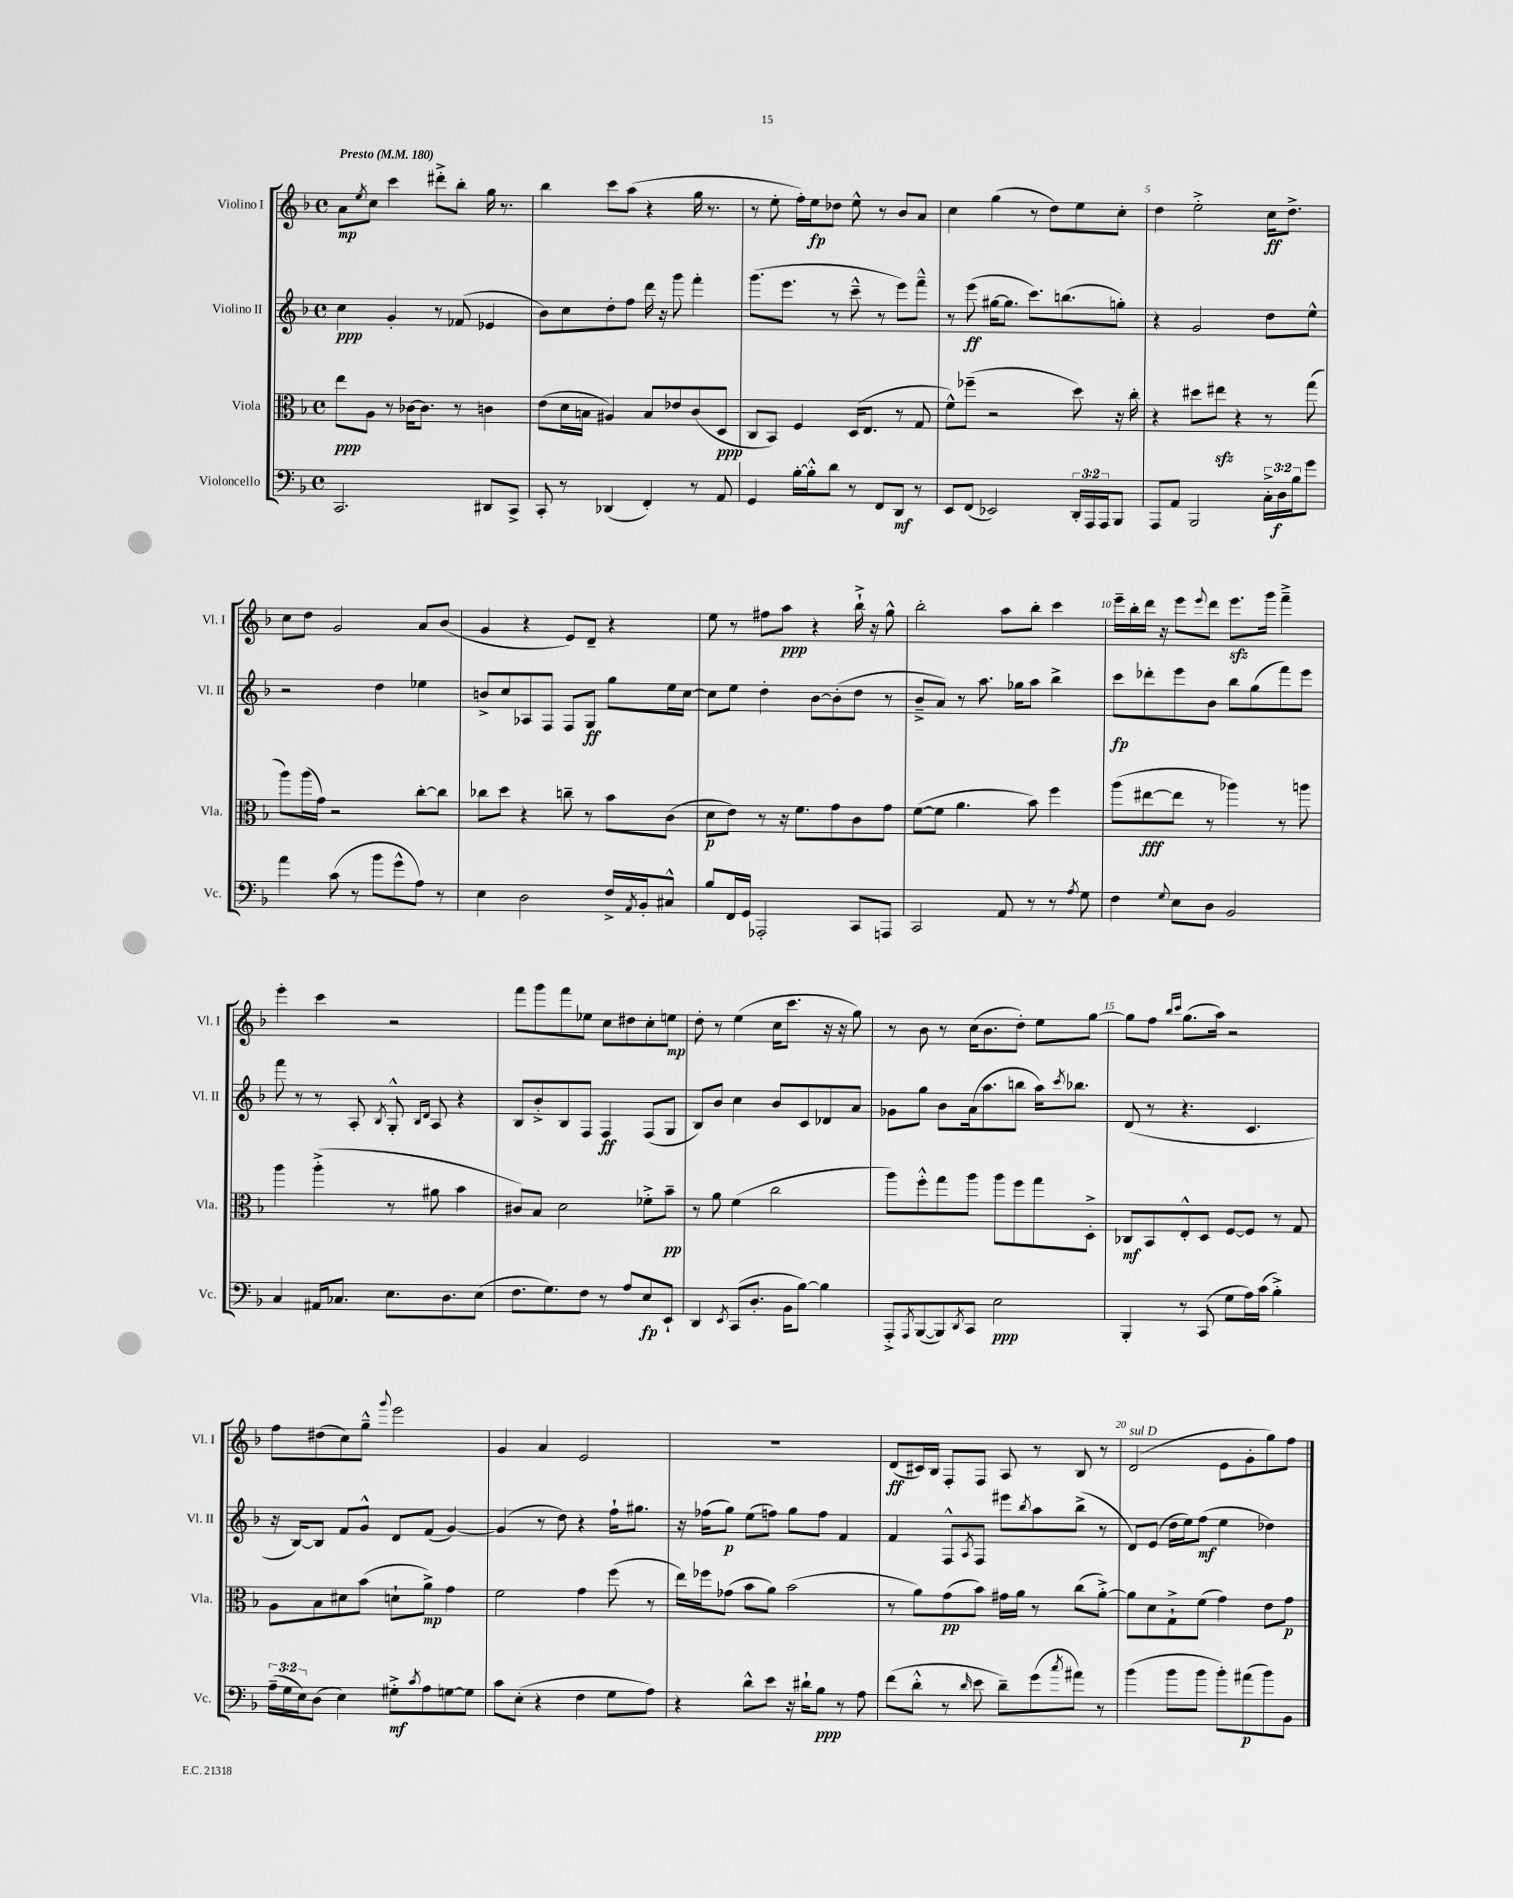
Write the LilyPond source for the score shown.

<<
\new StaffGroup <<
\new Staff = "s0" \with { instrumentName = "Violino I" shortInstrumentName = "Vl. I" } {
    \clef treble \key f \major \defaultTimeSignature \time 4/4 \tempo "Presto" 4 = 180
    a'8\mp \acciaccatura { e''8 } c''8 c'''4 dis'''8-.-> bes''8-. g''16 r8. |
    bes''4 c'''8 a''8( r4 g''16 r8. |
    r8 e''8-. f''16-.) e''16\fp des''8 e''8-^ r8 bes'8 a'8 |
    c''4 g''4( r8 d''8) e''8 c''8-. |
    d''4 e''2-.-> c''16\ff d''8.-> |
    c''8 d''8 g'2 a'8 bes'8( |
    g'4 r4 e'8) d'8-- r4 |
    e''8 r8 fis''8 a''8\ppp r4 bes''16-!-> r16 g''8-^ |
    bes''2-. a''8 bes''8-. c'''4 |
    e'''16-- bes''16-. d'''16 r16 e'''8 \appoggiatura { e'''8 } d'''8 e'''8.\sfz g'''16 f'''4---> |
    e'''4-. c'''4 r2 |
    f'''8 g'''8 f'''8 ees''8 c''8 dis''8 c''8-. e''8\mp |
    d''8-. r8 e''4( c''16 c'''8. r16 r16 g''8) |
    r8 bes'8 r8 c''16( bes'8. d''8-.) e''8 g''8~ |
    g''8 f''8 \grace { bes''16 c'''16 } g''8.( a''16) r2 |
    f''8 dis''8( c''8) g''8---^ \appoggiatura { g'''8 } e'''2 |
    g'4 a'4 e'2 |
    R1 |
    d'8\ff( cis'16) bes16 f8-. f8 a8 r8 bes8 r8 |
    d'2^\markup { \italic "sul D" }( e'8 g'8-. g''8) f''8 \bar "|." |
}
\new Staff = "s1" \with { instrumentName = "Violino II" shortInstrumentName = "Vl. II" } {
    \clef treble \key f \major \defaultTimeSignature \time 4/4
    c''4\ppp g'4-. r8 fes'8( ees'4 |
    bes'8) c''8 d''8-. f''8 d'''16 r16 g'''8 f'''4-. |
    g'''8.( e'''8. r8 c'''8---^ r8 e'''8) f'''8---^ |
    r8 e'''8\ff( gis''16~ gis''8. c'''8.) b''8.( g''8-.) |
    r4 g'2 d''8 e''8-^ |
    r2 d''4 ees''4 |
    b'8-> c''8 aes8 f8 f8 g8\ff g''8 e''16 c''16~ |
    c''8 e''8 d''4-. bes'8~ bes'8-.( d''8 r8 |
    bes'8---> a'8) r8 a''8. ges''16 a''8 bes''4-> |
    c'''8\fp des'''8-. e'''8 bes'8 bes''8 g''8( f'''8) e'''8 |
    f'''8 r8 r8 a8-. \acciaccatura { bes8 } g8-.-^ \grace { bes16 d'16 } a8 r4 |
    bes8 bes'8-.-> bes8 f8 f4\ff f8( g8 |
    bes8) bes'8 c''4 bes'8 c'8 des'8 a'8 |
    ges'8 g''8 bes'8 a'16( a''8. b''8 a''16) \acciaccatura { c'''8 } bes''8. |
    d'8( r8 r4. c'4. |
    r16 bes16~) bes8 f'8 g'8-^ d'8 f'8( g'4~) |
    g'4( r8 d''8) r4 f''16-! gis''8. |
    r16 fes''16( g''8\p) e''8( f''8) g''8 f''8 f'4 |
    f'4 f8-^ \acciaccatura { a8 } f8 eis'''8 \acciaccatura { bes''8 } a''8 bes''8->( r8 |
    d'8) e'8( d''16 e''16) f''8\mf( e''4 des''4) \bar "|." |
}
\new Staff = "s2" \with { instrumentName = "Viola" shortInstrumentName = "Vla." } {
    \clef alto \key f \major \defaultTimeSignature \time 4/4
    e''8\ppp a8 r8 ces'16~ ces'8. r8 c'4 |
    e'8( d'16 b16 ais4) b8 ees'8 c'8( d8\ppp |
    c8 bes,8) f4 d16( e8. r8 g8 |
    f'8-^) fes''8--( r2 d''8) r16 c''16-. |
    r4 dis''8 eis''8\sfz r4 r8 g''8( |
    a''8) a''16( g'16) r2 c''8~-. c''8 |
    ces''8 d''8 r4 c''8-- r8 bes'8 c'8( |
    d'8\p e'8) r8 r16 f'8. g'8 c'8 g'8 |
    f'8~( f'8 a'4. bes'8) f''4 |
    a''8( eis''8~\fff eis''8 r8 aes''4) r8 a''8 |
    a''4 a''4-.->( r8 ais'8 bes'4 |
    cis'8) bes8 d'2 fes'8-.-> bes'8--\pp |
    r8 a'8 f'4( c''2 |
    a''8) f''8-.-^ g''8 a''8 a''8 f''8 g''8 d8-.-> |
    ces8\mf bes,8 e8-.-^ d8 f8~ f8 r8 g8 |
    a8 bes8 dis'8 bes'8( d'8-! a'8->\mp) g'4 |
    f'2 g'4 f''8( r8 |
    e''16) fes''16 ges'8( bes'8 a'8) bes'2( |
    r8 a'8) g'8\pp( bes'8) gis'16 a'16 r8 c''8( a'8~-.->) |
    a'8 d'8 g8-!-> f'8( g'4) e'8 g'8\p \bar "|." |
}
\new Staff = "s3" \with { instrumentName = "Violoncello" shortInstrumentName = "Vc." } {
    \clef bass \key f \major \defaultTimeSignature \time 4/4 \override Staff.TupletNumber.text = #tuplet-number::calc-fraction-text
    c,2. dis,8 c,8-> |
    c,8-. r8 des,4( f,4-.) r8 a,8 |
    g,4 bes16~-. bes16-.-^ d'8 r8 f,8 d,8\mf r8 |
    e,8 f,8( ees,2) \tuplet 3/2 { d,16-. a,,16 a,,16 } bes,,8 |
    a,,8 a,8 bes,,2 \tuplet 3/2 { c16-.-> d16\f bes16 } g'8 |
    a'4 c'8( r8 bes'8 g'8-^ a8) r8 |
    e4 d2 f16-> \acciaccatura { a,8 } bes,16-. cis8-^ |
    bes8 f,16 g,16 aes,,2-. c,8 a,,8 |
    c,2 a,8 r8 r8 \acciaccatura { a8 } g8 |
    f4 \appoggiatura { g8 } e8 d8 bes,2 |
    c4 ais,16 ces8. e8. d8. e8( |
    f8. g8.) f8 r8 a8 e8\fp e,8-! |
    d,4 \acciaccatura { e,8 } c,8( d8.-. bes,16 bes8~) bes4 |
    a,,8-.-> \acciaccatura { a,,8 } bes,,8~( bes,,8) \acciaccatura { d,8 } c,8 e2\ppp |
    bes,,4-. r8 c,8( g8 a16) c'16( bes4-.->) |
    \tuplet 3/2 { a16--( g16 e16) } d8( e4) gis8-.->\mf \acciaccatura { c'8 } a8 g8~ g8 |
    c'8 e8-.( r4 f4 g8 a8) |
    r4 d'8-^ e'8 r16 dis'16-! bes8\ppp r8 a8 |
    f'8( d'8-.-^ r8 \grace { d'16 } e'8 d'8--) g'8( \acciaccatura { c''8 } ais'8) r8 |
    bes'4( bes'8 bes'8 bes'8-.) ais'8\p( bes'8) bes,8 \bar "|." |
}
>>
>>
\layout { \context { \Score \override BarNumber.break-visibility = ##(#f #t #t) barNumberVisibility = #(every-nth-bar-number-visible 5) } }
